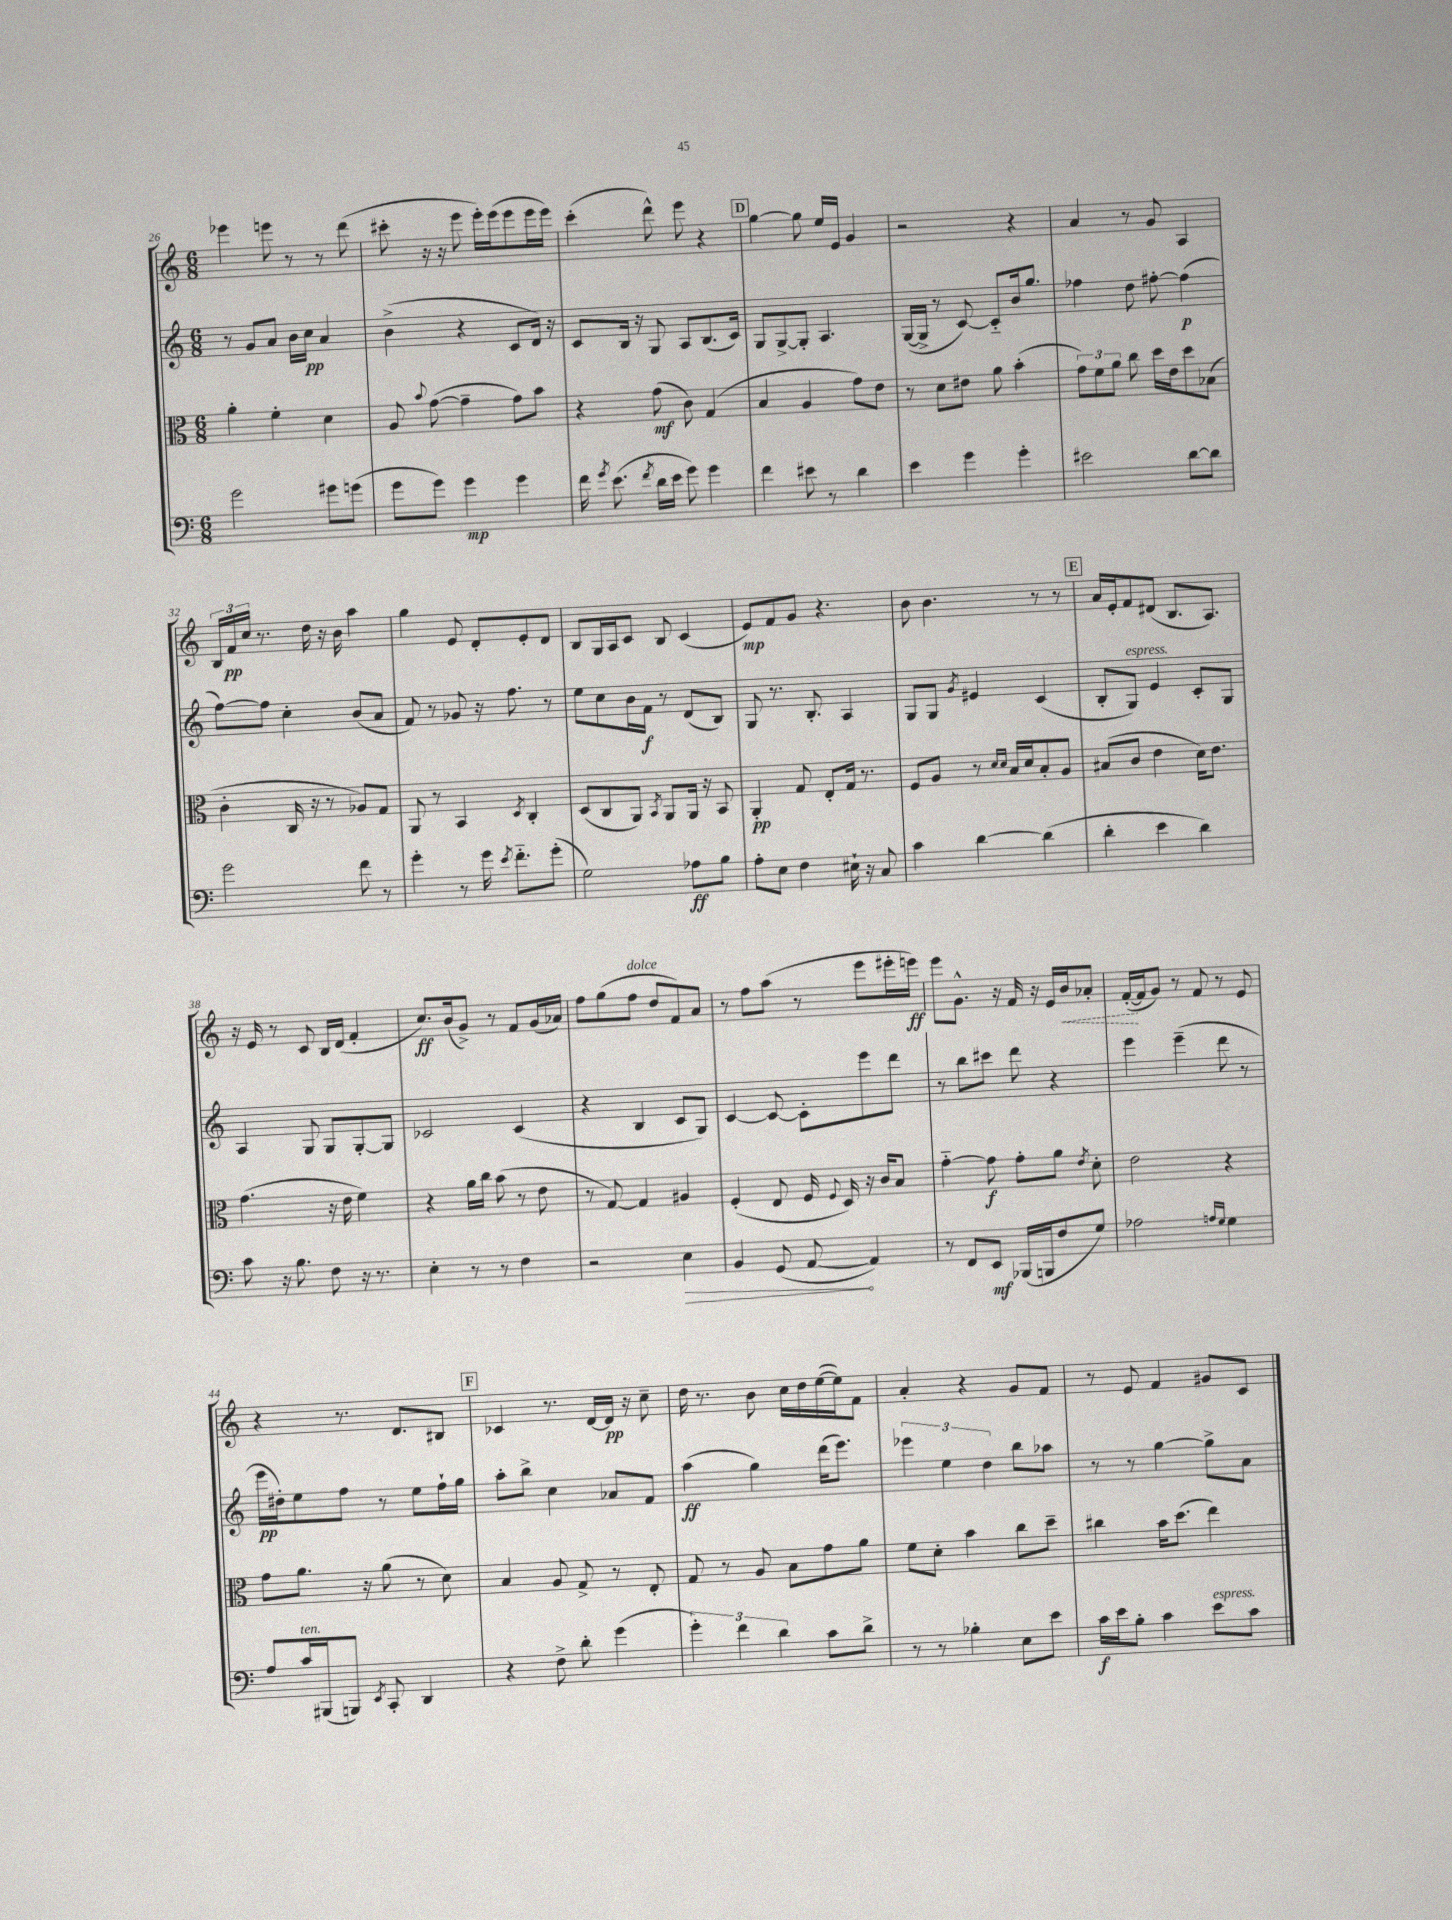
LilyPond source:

<<
\new StaffGroup <<
\new Staff = "s0" {
    \clef treble \key c \major \numericTimeSignature \time 6/8
    \autoBeamOff ees'''4 e'''8 r8 r8 d'''8( |
    cis'''8-. r16 r16 e'''8 e'''16[-.) e'''16( e'''8 e'''16 e'''16]) |
    c'''4-.( d'''8-^) e'''8 r4 |
    \mark \markup { \box "D" } g''4~ g''8 e''16[ e'16] g'4 |
    r2 r4 |
    a'4 r8 g'8 a4 |
    \tuplet 3/2 { b16[ f'16\pp c''16] } r8. d''16 r16 b'16 a''4 |
    g''4 e'8 d'8[-. e'8-. d'8] |
    b8[ g16 a16 c'8] b8 c'4( |
    e'8[\mp) f'8 g'8] r4. |
    b'8 b'4. r8 r8 |
    \mark \markup { \box "E" } a'16[ e'16-. f'8 dis'8]( b8.[ a8.]) |
    r16 e'16 r8 c'8 b16[ d'16]( f'4-. |
    c''8.[\ff) b'16( g'8]->) r8 f'8[ g'16( aes'16]) |
    f''8[ g''8( f''8]^\markup { \italic "dolce" } d''8[ f'8) a'8] |
    r8 f''8[ a''8]( r8 e'''8[ eis'''16-. e'''16]\ff) |
    e'''8[ g'8.]-^ r16 f'16 r16 e'16[ \once \override Hairpin.style = #'dashed-line b'16\< aes'8]-. |
    f'16[~-.\!( f'16 g'8]) r8 f'8 r8 e'8 |
    r4 r8. d'8.[ bis8] |
    \mark \markup { \box "F" } ces'4 r8. d'16[~ d'16]\pp r16 c''8-- |
    d''16 r8. b'8 c''16[ d''16 e''16~( e''16) f'8] |
    a'4-. r4 g'8[ f'8] |
    r8 e'8 f'4 gis'8[ c'8] \bar "|." |
}
\new Staff = "s1" {
    \clef treble \key c \major \numericTimeSignature \time 6/8
    \autoBeamOff r8 g'8[ a'8] b'16[ c''16]\pp a'4 |
    b'4->( r4 c'8[ d'16]) r16 |
    c'8[ b16] r16 g8 a8[ b8.( c'16]) |
    \mark \markup { \box "D" } g8[ g8~-> g8]-. a4. |
    g16[~( g16]-> r8 c'8~) c'8[-_ b'16 g''8.] |
    fes''4 d''8 fis''8~-. fis''4\p( |
    f''8[~) f''8] c''4-. b'8[( a'8] |
    f'8) r8 ges'8 r16 f''8. r8 |
    e''8[ c''8 b'16 f'16]\f r8 d'8[( b8]) |
    g8 r8. b8.-. a4 |
    g8[ g8] \acciaccatura { g'8 } eis'4 c'4( |
    \mark \markup { \box "E" } b8[-. g8]^\markup { \italic "espress." }) e'4 c'8[-. g8] |
    a4 g8 g8[ g8~-. g8] |
    ces'2 ces'4( |
    r4 b4 c'8[ g8]) |
    c'4~ c'8~ c'8[-. e'''8 d'''8] |
    r8 b''8[ cis'''8] d'''8 r4 |
    e'''4 e'''4--( d'''8 r8 |
    e'''16[\pp dis''16-.) e''8 f''8] r8 e''8[ f''16-! g''16] |
    \mark \markup { \box "F" } a''8[-. b''8]-> c''4 aes'8[ f'8] |
    a''4\ff( g''4) d'''16[( e'''8.]) |
    \tuplet 3/2 { ees'''4 e''4 d''4 } b''8[ aes''8] |
    r8 r8 g''4~ g''8[-> a'8] \bar "|." |
}
\new Staff = "s2" {
    \clef alto \key c \major \numericTimeSignature \time 6/8
    \autoBeamOff a'4-. f'4-. d'4 |
    a8 \appoggiatura { b'8 } g'8~( g'4-- g'8[) b'8] |
    r4 g'8\mf( c'8) g4( |
    \mark \markup { \box "D" } b4 a4 g'8[) e'8] |
    r8 d'8[ eis'8] a'8 b'4-.( |
    \tuplet 3/2 { g'8[) f'8 a'8] } c''8 d''16[ e'16 d''8 bes8]( |
    c'4-. c16 r16 r8 aes8[) g8] |
    a,8 r8 b,4 \acciaccatura { d8 } c4-. |
    d8[( c8 a,8]) \acciaccatura { b,8 } a,8[ a,16] r16 b,8 |
    a,4-.\pp g8 e8[-. g16] r8. |
    f8[ a8] r8 \grace { d'16[ d'16] } b16[ d'16 b8-. a8] |
    \mark \markup { \box "E" } bis8[( c'8] e'4 d'16[) e'8.] |
    g'4.( r16 e'16 f'4) |
    r4 a'16[ c''16] b'8( r8 e'8 |
    r8 g8~) g4 ais4 |
    f4-.( e8 f16 \appoggiatura { f8 } d16) r16 c'16[ b8] |
    g'4~-_ g'8\f g'8[-. a'8] \acciaccatura { e'8 } d'8-. |
    e'2 r4 |
    g'8[ a'8.] r16 a'8( r8 d'8) |
    \mark \markup { \box "F" } b4 a8 g8-> r8 e8-. |
    g8 r8 a8 b8[ g'8 a'8] |
    f'8[ d'8]-. b'4 c''8[ d''8]-- |
    cis''4 b'16[ d''8.]( e''4) \bar "|." |
}
\new Staff = "s3" {
    \clef bass \key c \major \numericTimeSignature \time 6/8
    \autoBeamOff g'2 gis'8[ g'8]( |
    g'8[ g'8]) g'4\mp g'4 |
    f'16 \acciaccatura { g'8 } e'8.( \acciaccatura { f'8 } d'16[ e'16] g'8) g'4 |
    \mark \markup { \box "D" } f'4 eis'8 r8 d'4 |
    e'4 g'4 g'4-. |
    eis'2 d'8[~ d'8] |
    g'2 f'8 r8 |
    g'4-. r8 g'16 \acciaccatura { e'8 } f'8.[-_ g'8]-.( |
    g2) aes8[\ff b8] |
    a8[-. e8] f4 eis16-! r16 c8 |
    c'4 d'4~ d'4( |
    \mark \markup { \box "E" } d'4-. e'4 d'4) |
    c'8 r16 b8. f8 r16 r8. |
    e4-. r8 r8 f4 |
    r2 \once \override Hairpin.circled-tip = ##t e4\> |
    b,4 g,8( a,8~\! a,4) |
    r8 f,8[ e,8]\mf bes,,16[( b,,16 f8 g8]) |
    aes2 \grace { a16[ g16] } g4 |
    a8[ c'16^\markup { \italic "ten." } bis,,16( b,,8]) \acciaccatura { e,8 } c,8-. d,4 |
    \mark \markup { \box "F" } r4 f8-> d'8-. g'4( |
    \tuplet 3/2 { g'4-.) f'4 d'4 } c'8[ d'8]-> |
    r8 r8 bes4-. e8[ e'8] |
    c'16[\f e'16 b8]-. c'4 e'8[^\markup { \italic "espress." } c'8] \bar "|." |
}
>>
>>
\layout { \context { \Score currentBarNumber = #26 } }
